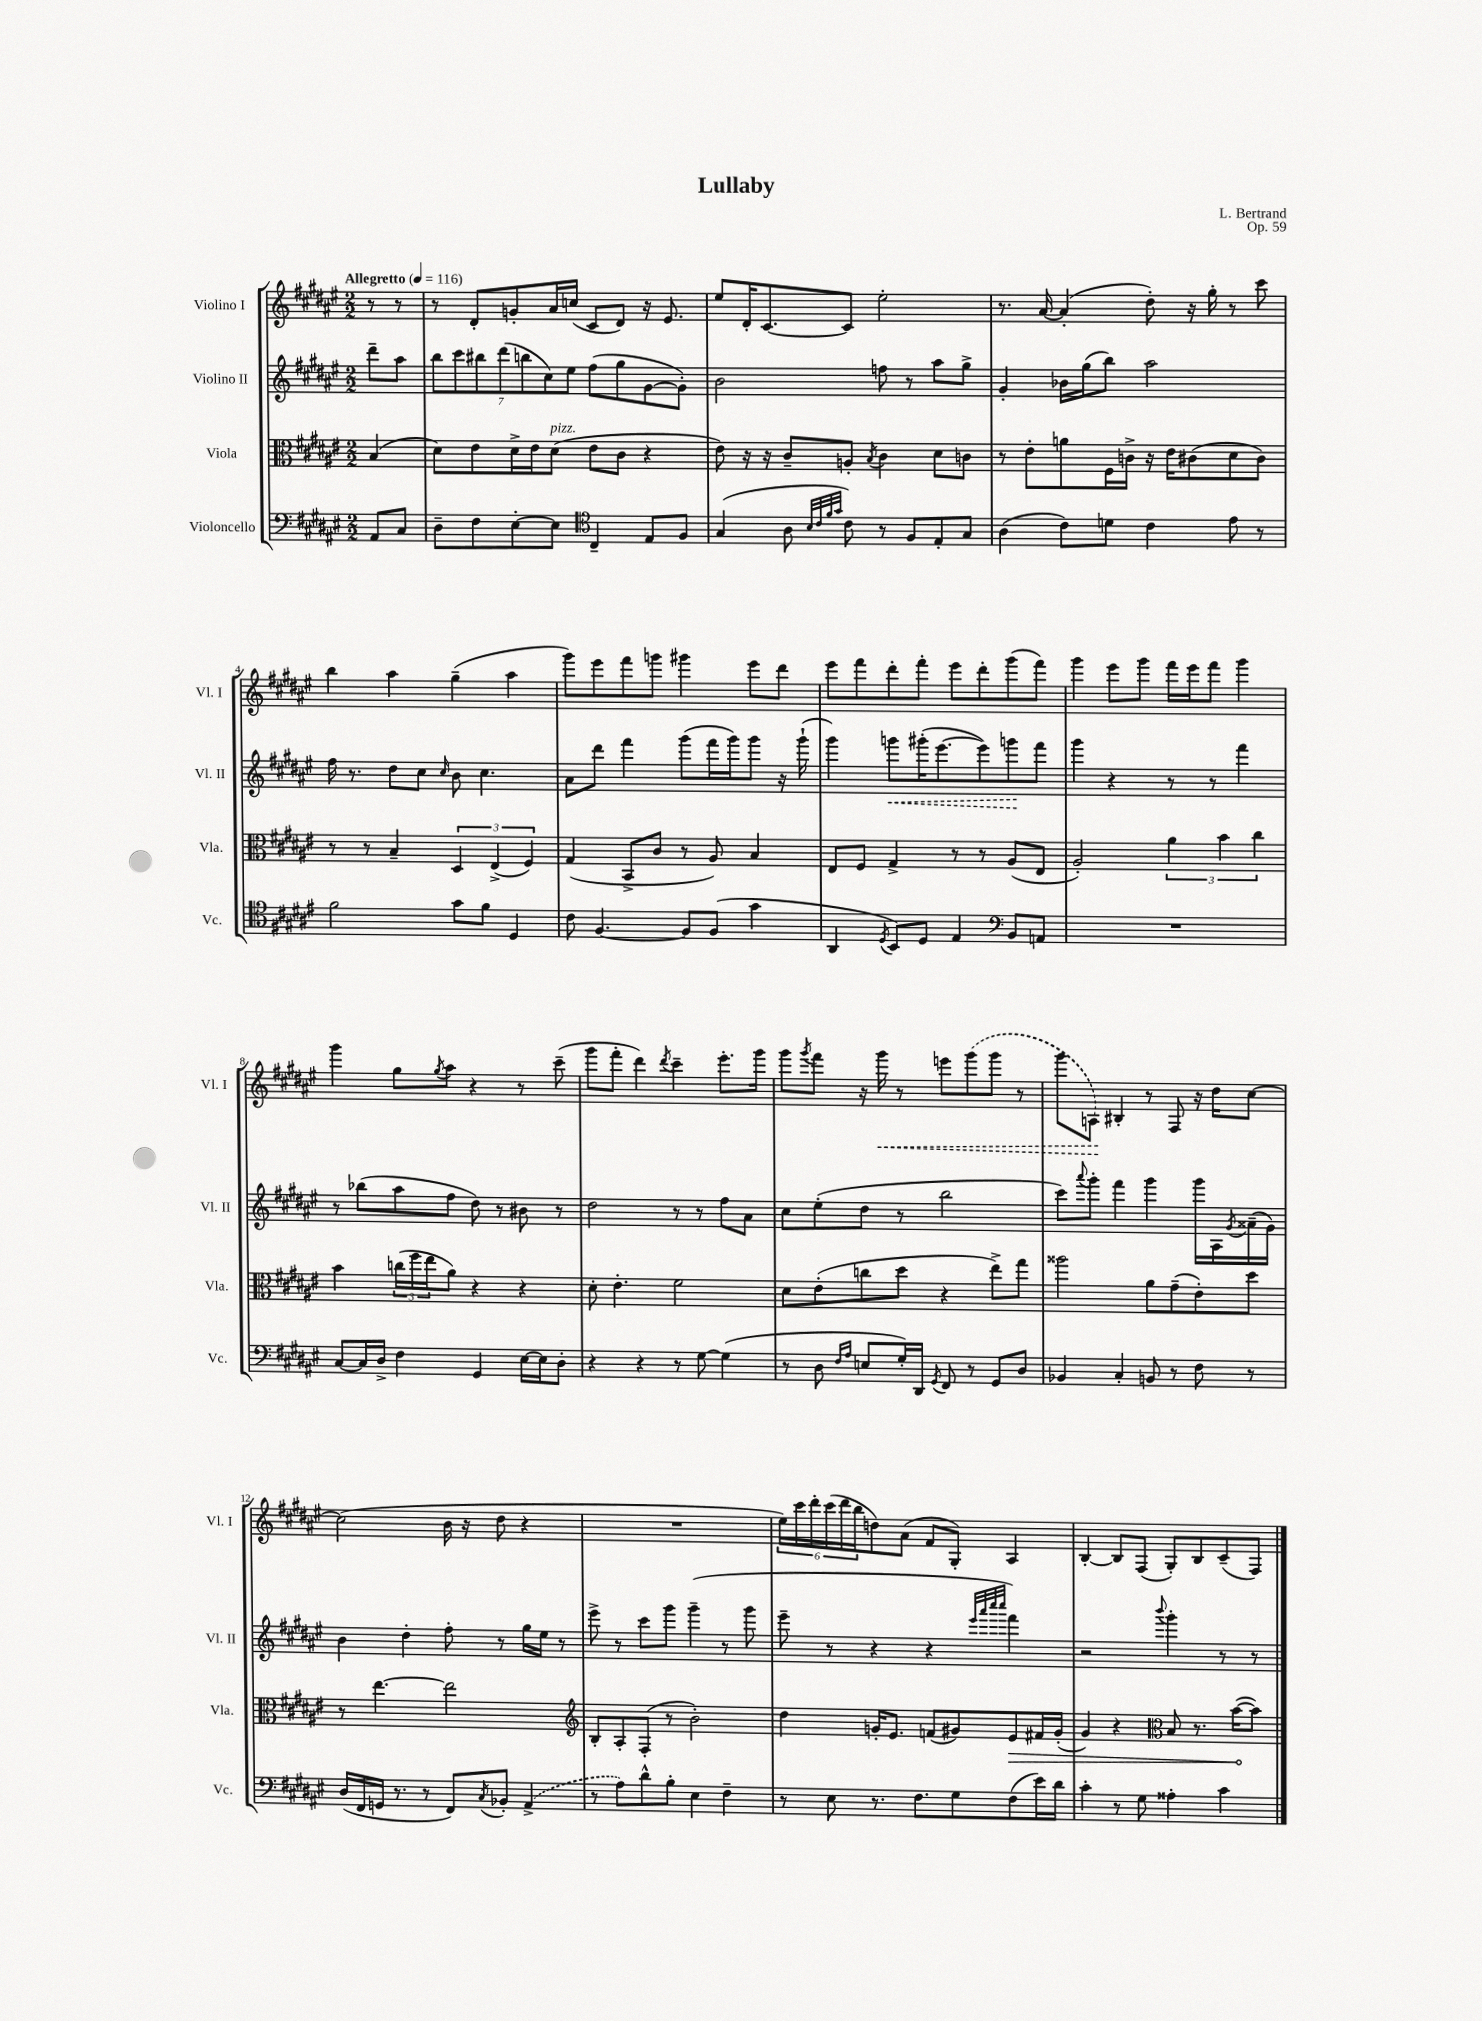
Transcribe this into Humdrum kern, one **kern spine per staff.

**kern	**kern	**kern	**kern
*staff4	*staff3	*staff2	*staff1
*clefF4	*clefC3	*clefG2	*clefG2
*k[f#c#g#d#a#e#]	*k[f#c#g#d#a#e#]	*k[f#c#g#d#a#e#]	*k[f#c#g#d#a#e#]
*M2/2	*M2/2	*M2/2	*M2/2
*MM116	*MM116	*MM116	*MM116
8AA#	(4B	8ddd#~	8r
8C#	.	8aa#	8r
=	=	=	=
8D#~	8d#)	14bb	8r
.	.	14ccc#	.
8F#	8e#	.	8d#'
.	.	14bb#	.
.	.	(14ddd#	.
[8E#'	16d#^	.	8g'
.	.	14bb	.
.	16e#	.	.
.	.	14cc#)	.
8E#]	(8d#	.	16a#
.	.	14ee#	.
.	.	.	(16cc
*clefC4	*	*	*
4C#~	8e#	(8ff#	8c#
.	8c#	8gg#	8d#)
8E#	4r	[8g#	16r
.	.	.	8.e#
8F#	.	8g#'])	.
=	=	=	=
(4G#	8e#)	2b	8ee#
.	16r	.	16d#'
.	16r	.	[8.c#
8A#	8c#~	.	.
32qqB	.	.	.
32qqc#	.	.	.
32qqf#	.	.	.
32qqg#	.	.	.
8c#)	8A'	.	8c#]
.	8qB	.	.
8r	4c#	8ff	2ee#'
8F#	.	8r	.
8E#'	8d#	8aa#	.
8G#	8c	8gg#^	.
=	=	=	=
(4A#	8r	4g#'	8.r
.	8e#'	.	.
.	.	.	[16a#
8c#)	8a	16b-	(4a#']
.	.	(16gg#	.
8d	16F#	8bb)	.
.	16c^	.	.
4c#	16r	2aa#	8dd#')
.	16e#	.	.
.	(8c#	.	16r
.	.	.	16gg#'
8e#	8d#	.	8r
8r	8c#)	.	8ccc#
=	=	=	=
2f#	8r	16ff#	4bb
.	.	8.r	.
.	8r	.	.
.	4B~	8dd#	4aa#
.	.	8cc#	.
.	.	16qqcc#	.
8g#	6D#	8b	(4gg#~
8f#	.	4.cc#	.
.	(6E#^	.	.
4D#	.	.	4aa#
.	6F#)	.	.
=	=	=	=
8c#	(4G#	8a#	8ggg#)
[4.F#	.	8ddd#	8eee#
.	8BB^	4fff#	8fff#
.	8c#	.	8ggg
8F#]	8r	(8ggg#	4ggg#
(8F#	8A#)	16fff#	.
.	.	16ggg#)	.
4g#	4B	8ggg#	8eee#
.	.	16r	8ddd#
.	.	(16ggg#`	.
=	=	=	=
4AA#	8E#	4ggg#)	8eee#
.	8F#	.	8fff#
8qD#	.	.	.
8BB)	4G#^	8ggg	8ddd#'
8D#	.	(16ggg#'	8fff#'
.	.	[8.eee#	.
4E#	8r	.	8eee#
.	8r	8eee#])	8ddd#'
*clefF4	*	*	*
8BB	(8A#	8ggg	(8ggg#
8AA	8E#	8fff#	8fff#)
=	=	=	=
1r	2A#')	4ggg#	4ggg#
.	.	4r	8eee#
.	.	.	8ggg#
.	6a#	8r	16fff#
.	.	.	16eee#
.	.	8r	8fff#
.	6b	.	.
.	.	4fff#	4ggg#
.	6cc#	.	.
=	=	=	=
[8C#	4b	8r	4ggg#
16C#]	.	(8bb-	.
16D#^	.	.	.
4F#	(24cc	8aa#	8gg#
.	24ff#	.	.
.	24ee#	.	.
.	.	.	8qgg#
.	8a#)	8ff#	8aa#
4GG#	4r	8dd#)	4r
.	.	8r	.
[16E#	4r	8b#	8r
16E#]	.	.	.
8D#'	.	8r	(8ccc#~
=	=	=	=
4r	8d#'	2dd#	8ggg#
.	4.e#'	.	8fff#'
4r	.	.	4ddd#)
.	.	.	8qddd#
8r	2f#	8r	4ccc#~
[8G#	.	8r	.
(4G#]	.	8ff#	8.eee#'
.	.	8a#	.
.	.	.	16ggg#
=	=	=	=
8r	8d#	8cc#	8ggg#
.	.	.	8qggg#
8D#	(8e#'	(8ee#'	8fff#
16qqF#	.	.	.
16qqA#	.	.	.
8E	8cc	8dd#	16r
.	.	.	16ggg#
16G#')	8dd#	8r	8r
16DD#	.	.	.
8qGG#	.	.	.
8FF#	4r	2bb	8eee
8r	.	.	(8ggg#
8GG#	8ee#^)	.	8ggg#
8D#	8gg#	.	8r
=	=	=	=
4BB-	2aa##	8ccc#)	8ggg#
.	.	8qqaaa#	.
.	.	8ggg#'	8A)
4C#'	.	4fff#	4B#'
8BB	8a#	4ggg#	8r
8r	(8g#~	.	8F#
8F#	8e#')	16ggg#	16r
.	.	16A#	16dd#
.	.	8qg#	.
8r	8dd#	(16a##~	[8cc#
.	.	16g#)	.
=	=	=	=
(16D#	8r	4b	(2cc#]
16FF#	.	.	.
16GG	[4.ee#	.	.
8.r	.	.	.
.	.	4dd#'	.
8r	.	.	.
8FF#)	2ee#]	8ff#'	16b
.	.	.	16r
8qC#	.	.	.
8BB-'	.	8r	8dd#
(4AA#^	.	16gg#	4r
.	.	16ee#	.
.	.	8r	.
=	=	=	=
*	*clefG2	*	*
8r	8B'	8eee#^	1r
8A#)	8A#'	8r	.
8d#^^	(8F#'	8ccc#	.
8B'	8r	8ggg#	.
4E#	2b')	(4ggg#~	.
4F#~	.	8r	.
.	.	8ggg#	.
=	=	=	=
8r	4dd#	8eee#~	24ee#)
.	.	.	24ccc#
.	.	.	24ddd#'
8E#	.	8r	(24ccc#
.	.	.	24ddd#
.	.	.	24bb
8.r	16g'	4r	8dd)
.	8.e#	.	.
.	.	.	(8a#
8.F#	.	.	.
.	(8f	4r	8f#
8G#	8g#)	.	8G#')
.	.	32qqeee#	.
.	.	32qqaaa#	.
.	.	32qqcccc#	.
.	.	32qqcccc#	.
(8F#	8e#	4fff#)	4A#
16e#)	16f#	.	.
16d#	(16g#'	.	.
=	=	=	=
4c#'	4g#)	2r	[4B'
8r	4r	.	8B]
8G#	.	.	(8F#
*	*clefC3	*	*
.	.	8qqbbb	.
4A##'	8B	4ggg#'	8G#')
.	8.r	.	8B
4c#	.	8r	(8c#~
.	([16b	.	.
.	8b])	8r	8F#)
==	==	==	==
*-	*-	*-	*-
